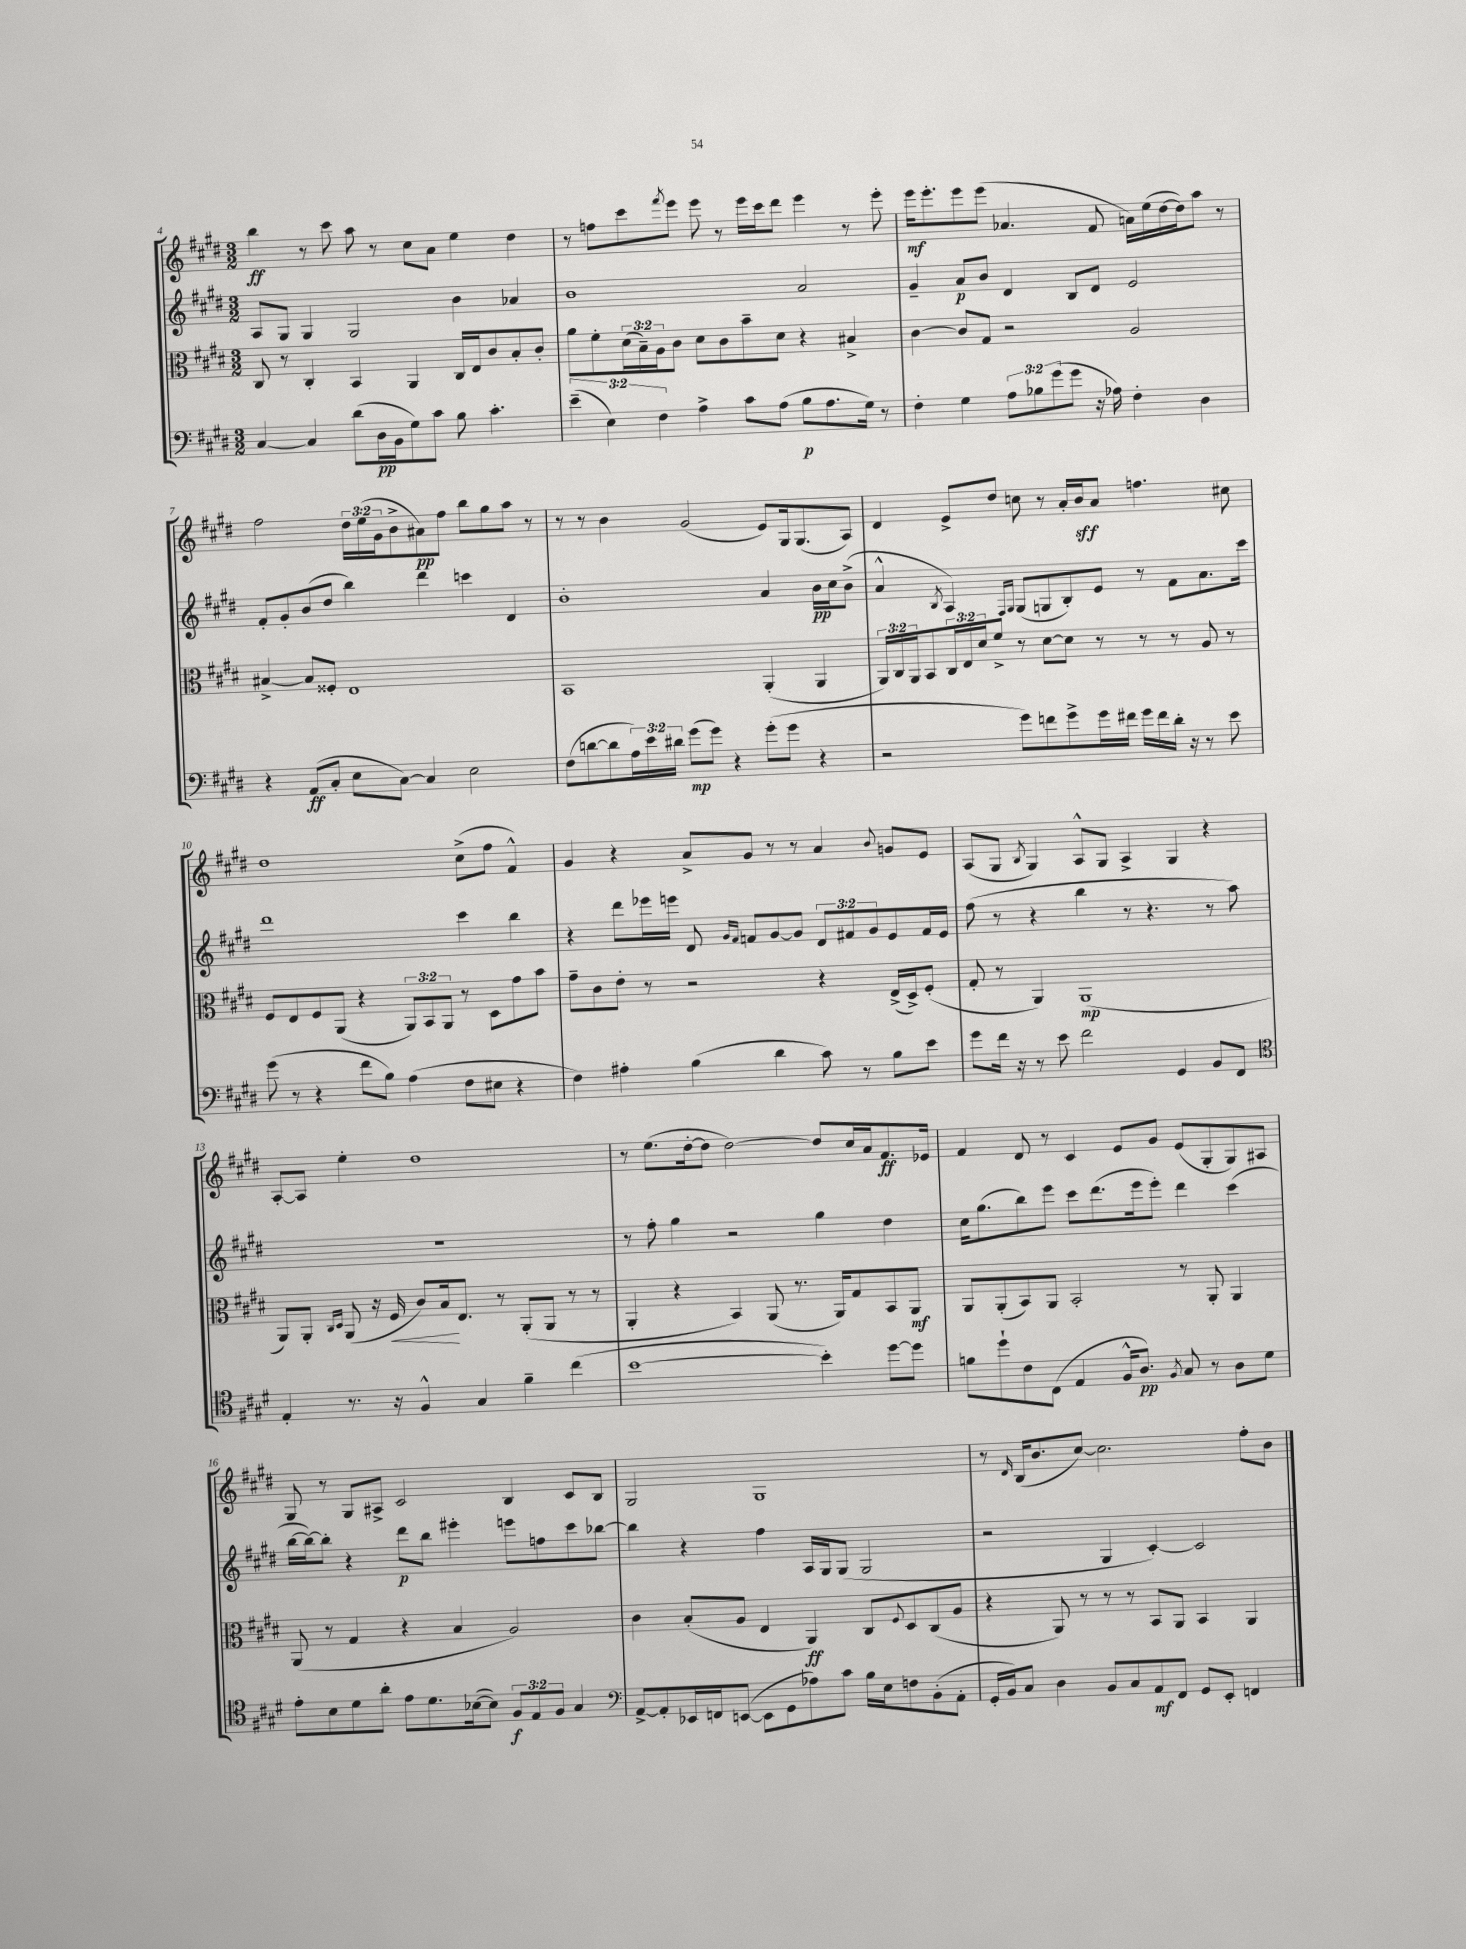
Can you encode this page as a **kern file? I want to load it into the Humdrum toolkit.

**kern	**dynam	**kern	**dynam	**kern	**dynam	**kern	**dynam
*part4	*part4	*part3	*part3	*part2	*part2	*part1	*part1
*staff4	*staff4	*staff3	*staff3	*staff2	*staff2	*staff1	*staff1
*clefF4	*	*clefC3	*	*clefG2	*	*clefG2	*
*k[f#c#g#d#]	*	*k[f#c#g#d#]	*	*k[f#c#g#d#]	*	*k[f#c#g#d#]	*
*M3/2	*	*M3/2	*	*M3/2	*	*M3/2	*
=4	=4	=4	=4	=4	=4	=4	=4
[4C#/	.	8C#/	.	8A/L	.	4bb\	ff
.	.	8r	.	8G#/J	.	.	.
4C#/]	.	4C#'/	.	4G#/	.	8r	.
.	.	.	.	.	.	8ccc#\	.
(8d#\L	.	4BB/	.	2G#/	.	8aa\	.
16D#\L	pp	.	.	.	.	8r	.
16BB\J	.	.	.	.	.	.	.
8G#\)	.	4AA/	.	.	.	8cc#\L	.
8c#\J	.	.	.	.	.	8a\J	.
8B\	.	16C#/LL	.	4b\	.	4ee\	.
.	.	16E/J	.	.	.	.	.
4.c#'\	.	8c#/	.	.	.	.	.
.	.	8B'/	.	4a-X/	.	4dd#\	.
.	.	8c#'/J	.	.	.	.	.
=5	=5	=5	=5	=5	=5	=5	=5
(6e~\	.	8a\L	.	1b	.	8r	.
.	.	8f#'\	.	.	.	8ffn\L	.
6E\)	.	.	.	.	.	.	.
.	.	(24d#\L	.	.	.	8ccc#\	.
.	.	24B~\)	.	.	.	.	.
6F#\	.	24A\J	.	.	.	.	.
.	.	.	.	.	.	8qfff#/	.
.	.	8c#\J	.	.	.	8eee\J	.
4A^\	.	8d#\L	.	.	.	8eee\	.
.	.	8c#\	.	.	.	8r	.
8c#\L	.	8b~\	.	.	.	16eee\LL	.
.	.	.	.	.	.	16ccc#\J	.
(8A\J	.	8d#\J	.	.	.	8ddd#\J	.
8B\L	p	4r	.	2a/	.	4eee\	.
8.A\	.	.	.	.	.	.	.
.	.	4B#X^/	.	.	.	8r	.
16G#\Jk)	.	.	.	.	.	.	.
8r	.	.	.	.	.	8eee'\	.
=6	=6	=6	=6	=6	=6	=6	=6
4F#'\	.	[4c#\	.	4g#~/	.	16eee\KL	mf
.	.	.	.	.	.	8.eee'\	.
4G#\	.	8c#/L]	.	8a/L	p	8eee\	.
.	.	8G#/J	.	8b/J	.	(8eee\J	.
12A\L	.	2r	.	4d#/	.	4.a-X/	.
12B-X\	.	.	.	.	.	.	.
(12g#\	.	.	.	.	.	.	.
8g#\J	.	.	.	8B/L	.	.	.
16r	.	.	.	8d#/J	.	8f#/	.
16A-X\)	.	.	.	.	.	.	.
4F#'\	.	2A/	.	2e/	.	16an\LL)	.
.	.	.	.	.	.	(16ee\	.
.	.	.	.	.	.	[16dd#\	.
.	.	.	.	.	.	16dd#\J])	.
4D#\	.	.	.	.	.	8aa\J	.
.	.	.	.	.	.	8r	.
!!LO:LB:g=z
=7	=7	=7	=7	=7	=7	=7	=7
4r	.	[4B#X^/	.	8f#'/L	.	2ff#\	.
.	.	.	.	8g#'/	.	.	.
(8AA/L	ff	8B#/L]	.	(8b/	.	.	.
8C#'/J	.	8F##X'/J	.	8dd#/J	.	.	.
8E\L	.	1E	.	4bb\)	.	24dd#\LL	.
.	.	.	.	.	.	(24ee\	.
.	.	.	.	.	.	24g#\J	.
[8C#\J)	.	.	.	.	.	8b^\	.
4C#/]	.	.	.	4ddd#\	.	8a#X\)	pp
.	.	.	.	.	.	8ff#\J	.
2E\	.	.	.	4cccn\	.	8bb\L	.
.	.	.	.	.	.	8gg#\	.
.	.	.	.	4d#/	.	8aa\J	.
.	.	.	.	.	.	8r	.
=8	=8	=8	=8	=8	=8	=8	=8
(8F#\L	.	1BB	.	1b'	.	8r	.
[8dn\	.	.	.	.	.	8r	.
8d\]	.	.	.	.	.	4b\	.
24A\L)	.	.	.	.	.	.	.
24e\	.	.	.	.	.	.	.
24d#X\JJ	.	.	.	.	.	.	.
(8g#\L	mp	.	.	.	.	(2g#/	.
8g#\J)	.	.	.	.	.	.	.
4r	.	.	.	.	.	.	.
(8g#'\L	.	(4AA'/	.	4a/	.	8e/L)	.
8g#\J	.	.	.	.	.	16G#/k	.
.	.	.	.	.	.	(8.G#/	.
4r	.	4AA/	.	16b\LL	pp	.	.
.	.	.	.	16cc#\J	.	.	.
.	.	.	.	(8b^\J	.	8A/J)	.
=9	=9	=9	=9	=9	=9	=9	=9
2r	.	24AA/LL)	.	4a^^/	.	4d#/	.
.	.	24C#/	.	.	.	.	.
.	.	24AA/J	.	.	.	.	.
.	.	8BB/	.	.	.	.	.
.	.	.	.	8qB/	.	.	.
.	.	24C#/L	.	4A/)	.	8e^/L	.
.	.	24E/	.	.	.	.	.
.	.	24d#/J	.	.	.	.	.
.	.	8f#^/J	.	.	.	8dd#/J	.
.	.	.	.	16qqF#/LL	.	.	.
.	.	.	.	16qqG#/JJ	.	.	.
8g#\L)	.	8r	.	(8G#/L	.	8ccn\	.
8fn\	.	[8d#\L	.	8Gn/	.	8r	.
8g#^\	.	8d#\J]	.	8B'/)	.	16a'/LL	.
.	.	.	.	.	.	16b/J	sff
16g#\L	.	8r	.	8e/J	.	8a/J	.
16f#X\JJ	.	.	.	.	.	.	.
16g#\LL	.	8r	.	8r	.	4.ffn\	.
16f#\	.	.	.	.	.	.	.
16d#'\JJ	.	8r	.	8f#\L	.	.	.
16r	.	.	.	.	.	.	.
8r	.	8A/	.	8.a\	.	.	.
8e\	.	8r	.	.	.	8cc#X\	.
.	.	.	.	16ccc#\Jk	.	.	.
!!LO:LB:g=z
=10	=10	=10	=10	=10	=10	=10	=10
(8g#\	.	8F#/L	.	1ddd#	.	1dd#	.
8r	.	8E/	.	.	.	.	.
4r	.	8F#/	.	.	.	.	.
.	.	(8AA/J	.	.	.	.	.
8f#\L	.	4r	.	.	.	.	.
8B\J)	.	.	.	.	.	.	.
(4A\	.	12AA/L)	.	.	.	.	.
.	.	12BB/	.	.	.	.	.
.	.	12AA/J	.	.	.	.	.
8F#\L	.	8r	.	4ccc#\	.	(8cc#^\L	.
8E#X\J	.	8D#\L	.	.	.	8ff#\J	.
4r	.	8g#\	.	4bb\	.	4f#^^/)	.
.	.	8b\J	.	.	.	.	.
=11	=11	=11	=11	=11	=11	=11	=11
4F#\)	.	8g#~\L	.	4r	.	4g#/	.
.	.	8c#\	.	.	.	.	.
4A#X'\	.	8e'\J	.	8ddd#\L	.	4r	.
.	.	8r	.	16eee-X\L	.	.	.
.	.	.	.	16eeen\JJ	.	.	.
(4B\	.	2r	.	8d#/	.	8a^/L	.
.	.	.	.	16qqg#/LL	.	.	.
.	.	.	.	16qqf#/JJ	.	.	.
.	.	.	.	8fn/L	.	8g#/J	.
4d#\	.	.	.	[8g#/	.	8r	.
.	.	.	.	8g#/J]	.	8r	.
8c#\)	.	4r	.	12d#/L	.	4a/	.
.	.	.	.	12f#X/	.	.	.
8r	.	.	.	.	.	.	.
.	.	.	.	12g#/	.	.	.
.	.	.	.	.	.	8qqb/	.
8B\L	.	(16E^/LL	.	8e/	.	8gn/L	.
.	.	16D#^/J)	.	.	.	.	.
8e\J	.	(8F#'/J	.	16f#/L	.	8e/J	.
.	.	.	.	16e/JJ	.	.	.
=12	=12	=12	=12	=12	=12	=12	=12
8g#\L	.	8G#'/	.	(8ff#\	.	(8A/L	.
16f#\Jk	.	8r	.	8r	.	8G#/J	.
16r	.	.	.	.	.	.	.
.	.	.	.	.	.	8qB/	.
8r	.	4AA/)	.	4r	.	4G#/)	.
8e\	.	.	.	.	.	.	.
2f#\	.	(1AA	mp	4bb\	.	8A^^/L	.
.	.	.	.	.	.	8G#/J	.
.	.	.	.	8r	.	4A^/	.
.	.	.	.	4.r	.	.	.
4GG#/	.	.	.	.	.	4G#/	.
8BB/L	.	.	.	8r	.	4r	.
8FF#/J	.	.	.	8aa\)	.	.	.
!!LO:LB:g=z
=13	=13	=13	=13	=13	=13	=13	=13
*clefC4	*	*	*	*	*	*	*
4E'/	.	8AA/L)	.	1.r	.	[8A'/L	.
.	.	8AA'/J	.	.	.	8A/J]	.
.	.	16qqC#/LL	.	.	.	.	.
.	.	16qqD#/JJ	.	.	.	.	.
8.r	.	(8AA/	.	.	.	4ee'\	.
.	.	16r	.	.	.	.	.
!	!	!	!LO:HP:b	!	!	!	!
16r	.	16F#/	<	.	.	.	.
4F#^^/	.	8c#/L)	.	.	.	1dd#	.
.	.	16B/k	.	.	.	.	.
.	.	8.E/J	[	.	.	.	.
4G#/	.	.	.	.	.	.	.
.	.	8r	.	.	.	.	.
4f#~\	.	(8AA'/L	.	.	.	.	.
.	.	8AA/J	.	.	.	.	.
(4cc#\	.	8r	.	.	.	.	.
.	.	8r	.	.	.	.	.
=14	=14	=14	=14	=14	=14	=14	=14
[1b	.	4AA'/	.	8r	.	8r	.
.	.	.	.	8ff#'\	.	(8.ee\L	.
.	.	4r	.	4gg#\	.	.	.
.	.	.	.	.	.	[16dd#'\k	.
.	.	.	.	.	.	8dd#\J]	.
.	.	4BB/)	.	2r	.	[2dd#\)	.
.	.	(8AA/	.	.	.	.	.
.	.	8.r	.	.	.	.	.
4b'\])	.	.	.	4gg#\	.	8dd#/L]	.
.	.	16AA/KL)	.	.	.	.	.
.	.	8G#/	.	.	.	16cc#/L	.
.	.	.	.	.	.	16a/J	.
[8dd#\L	.	8BB/	.	4dd#\	.	8.f#/	ff
8dd#\J]	.	8AA/J	mf	.	.	.	.
.	.	.	.	.	.	16e-X/Jk	.
=15	=15	=15	=15	=15	=15	=15	=15
8fn\L	.	8AA/L	.	16cc#\KL	.	4f#/	.
.	.	.	.	(8.gg#\	.	.	.
8dd#`\	.	(8AA'/	.	.	.	.	.
8c#\	.	8BB/)	.	8bb\)	.	8d#/	.
(8C#\J	.	8AA/J	.	8eee\J	.	8r	.
4E/	.	2BB'/	.	8ccc#\L	.	4c#/	.
.	.	.	.	(8.ddd#\	.	.	.
16F#^^/KL	.	.	.	.	.	8e/L	.
8.A/J)	pp	.	.	16eee\k	.	.	.
.	.	.	.	8eee'\J)	.	8g#/J	.
8qF#/	.	.	.	.	.	.	.
8G#/	.	8r	.	4ddd#\	.	(8e/L	.
8r	.	8AA'/	.	.	.	8G#'/	.
8A\L	.	4AA/	.	(4ccc#\	.	8G#/)	.
8d#\J	.	.	.	.	.	8A#X/J	.
!!LO:LB:g=z
=16	=16	=16	=16	=16	=16	=16	=16
8e'\L	.	(8AA/	.	[16bb\LL	.	8G#/	.
.	.	.	.	16bb\J_)	.	.	.
8B\	.	8r	.	8bb'\J]	.	8r	.
8d#\	.	4G#/	.	4r	.	8G#/L	.
8a'\J	.	.	.	.	.	8A#X^/J	.
8e\L	.	4r	.	8ddd#\L	p	2c#/	.
8.d#\	.	.	.	8bb\J	.	.	.
.	.	4B/	.	4eee#X'\	.	.	.
([16B-X\k	.	.	.	.	.	.	.
8B-\J])	.	.	.	.	.	.	.
12F#/L	f	2A/)	.	8eeen\L	.	4B/	.
12E/	.	.	.	.	.	.	.
.	.	.	.	8ffn\	.	.	.
12F#/J	.	.	.	.	.	.	.
4G#/	.	.	.	8ccc#\	.	8c#/L	.
.	.	.	.	[8bb-X\J	.	8B/J	.
=17	=17	=17	=17	=17	=17	=17	=17
*clefF4	*	*	*	*	*	*	*
[8AA^/L	.	4c#\	.	4bb-\]	.	2G#/	.
8AA'/]	.	.	.	.	.	.	.
16EE-X/L	.	(8B'/L	.	4r	.	.	.
16FFn/J	.	.	.	.	.	.	.
([8EEn/J	.	8A/J	.	.	.	.	.
8EE\L]	.	4E/	.	4ff#\	.	1G#	.
8GG#\	.	.	.	.	.	.	.
8A-X\)	.	4AA/)	ff	16A/LL	.	.	.
.	.	.	.	16G#/J	.	.	.
8c#\J	.	.	.	(8G#/J	.	.	.
16B\LL	.	8C#/L	.	2G#/	.	.	.
16E\J	.	.	.	.	.	.	.
.	.	8qqF#/	.	.	.	.	.
8Fn\	.	8D#/	.	.	.	.	.
(8BB'\	.	(8C#/	.	.	.	.	.
8AA'\J	.	8A/J	.	.	.	.	.
=18	=18	=18	=18	=18	=18	=18	=18
16GG#'/LL	.	4r	.	2r	.	8r	.
16BB/J)	.	.	.	.	.	.	.
.	.	.	.	.	.	16qqd#/	.
8C#/J	.	.	.	.	.	(16B/KL	.
.	.	.	.	.	.	8.b/	.
4D#\	.	8AA/)	.	.	.	.	.
.	.	8r	.	.	.	[8cc#/J)	.
8BB/L	.	8r	.	4G#/	.	2.cc#\]	.
8C#/	.	8r	.	.	.	.	.
8AA/	mf	8BB/L	.	[4c#'/)	.	.	.
8FF#/J	.	8AA/J	.	.	.	.	.
8GG#/L	.	4BB/	.	2c#/]	.	.	.
8EE'/J	.	.	.	.	.	.	.
4FFn/	.	4AA/	.	.	.	8ff#'\L	.
.	.	.	.	.	.	8b\J	.
==	==	==	==	==	==	==	==
*-	*-	*-	*-	*-	*-	*-	*-
